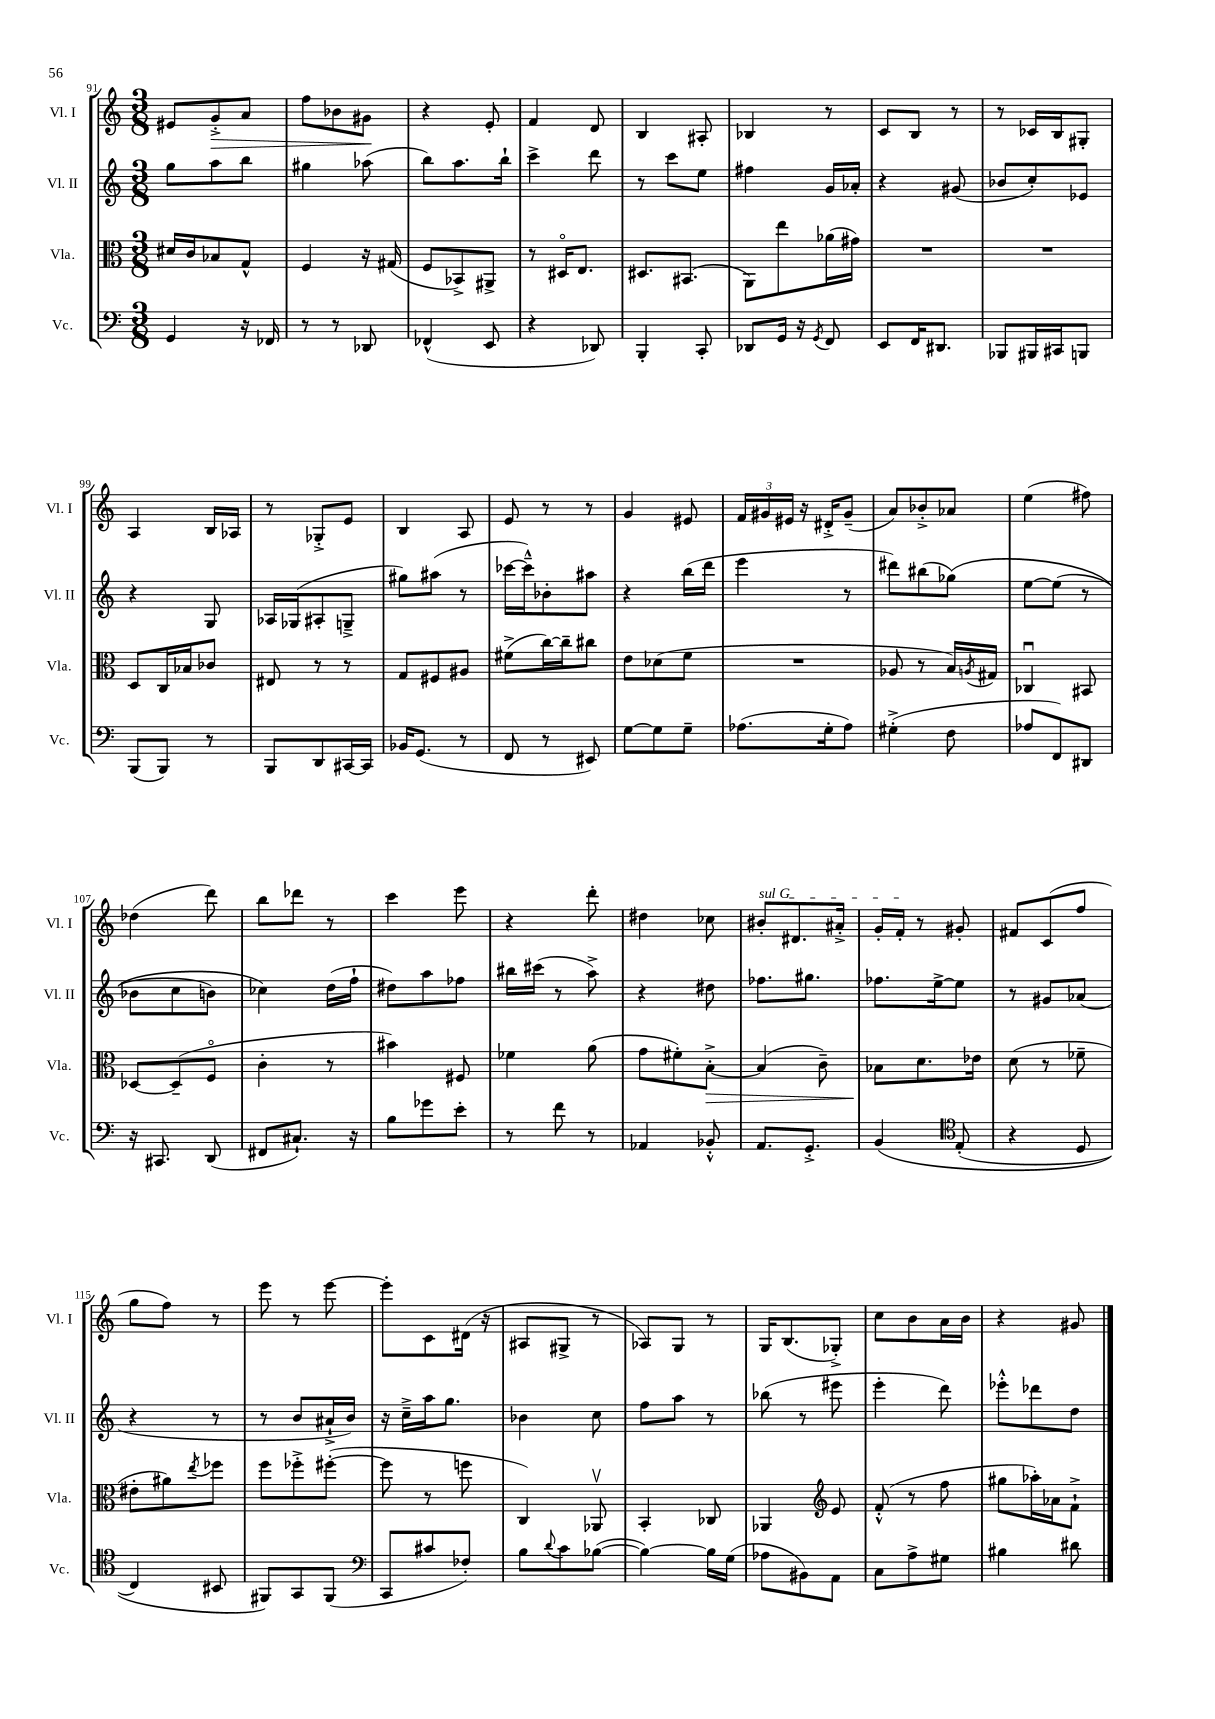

**kern	**kern	**kern	**kern
*staff4	*staff3	*staff2	*staff1
*clefF4	*clefC3	*clefG2	*clefG2
*k[]	*k[]	*k[]	*k[]
*M3/8	*M3/8	*M3/8	*M3/8
4GG	16d#	8gg	8e#
.	16c	.	.
.	8B-	8aa	8g'^
16r	8G^^	8bb	8a
16FF-	.	.	.
=	=	=	=
8r	4F	4gg#	8ff
8r	.	.	8b-
8DD-	16r	(8aa-	8g#
.	(16G#	.	.
=	=	=	=
(4FF-^^	8F	8bb)	4r
.	8BB-^)	8.aa	.
8EE	8AA#^	.	8e'
.	.	16bb`	.
=	=	=	=
4r	8r	4ccc^	4f
.	16D#o	.	.
.	8.E	.	.
8DD-)	.	8ddd	8d
=	=	=	=
4BBB'	8.D#	8r	4B
.	.	8ccc	.
.	(8.BB#	.	.
8CC'	.	8ee	8A#'
=	=	=	=
8DD-	8AA)	4ff#	4B-
16GG	8ee	.	.
16r	.	.	.
8qGG	.	.	.
8FF	(16a-	16g	8r
.	16g#)	16a-'	.
=	=	=	=
8EE	4.r	4r	8c
16FF	.	.	8B
8.DD#	.	.	.
.	.	(8g#	8r
=	=	=	=
8BBB-	4.r	8b-	8r
16BBB#	.	8cc')	16c-
16CC#	.	.	16B
8BBB	.	8e-	8G#'
=	=	=	=
(8BBB	8D	4r	4A
8BBB)	16C	.	.
.	16B-	.	.
8r	8c-	8G	16B
.	.	.	16A-
=	=	=	=
8BBB	8E#	16A-	8r
.	.	(16G-	.
8DD	8r	8A#'	8G-'^
[16CC#	8r	8G~^	8e
16CC#]	.	.	.
=	=	=	=
16BB-	8G	8gg#)	4B
(8.GG	.	.	.
.	8F#	(8aa#	.
8r	8A#	8r	8A
=	=	=	=
8FF	(8f#^	[16ccc-	8e
.	.	16ccc-~^^])	.
8r	[16cc)	8b-'	8r
.	16cc~]	.	.
8EE#)	8cc#	8aa#	8r
=	=	=	=
[8G	8e	4r	4g
8G]	(8d-	.	.
8G~	8f	(16bb	8e#
.	.	16ddd	.
=	=	=	=
(8.A-	4.r	4eee	24f
.	.	.	24g#
.	.	.	24e#
.	.	.	16r
16G'	.	.	16d#'^
8A-)	.	8r	(8g#~
=	=	=	=
(4G#'^	8A-	8ddd#)	8a)
.	8r	(8bb#	8b-'^
8F	16B)	&(8gg-)	8a-
.	8qA	.	.
.	16G#	.	.
=	=	=	=
8A-	4C-u	[8ee	(4ee
8FF)	.	(8ee]	.
8DD#	8BB#	8r	8ff#)
=	=	=	=
16r	[8D-	8b-	(4dd-
8.CC#	.	.	.
.	(8D-~]	8cc	.
(8DD	8Fo	8b)	8ddd)
=	=	=	=
8FF#	4c'	4cc-&)	8bb
8.C#`)	.	.	8ddd-
.	8r	(16dd	8r
16r	.	16ff`	.
=	=	=	=
8B	4b#)	8dd#)	4ccc
8g-	.	8aa	.
8e'	8F#	8ff-	8eee
=	=	=	=
8r	4f-	16bb#	4r
.	.	(16ccc#	.
8f	.	8r	.
8r	(8a	8aa^)	8ddd'
=	=	=	=
4AA-	8g	4r	4dd#
.	8f#')	.	.
8BB-'^^	[8B'^	8dd#	8cc-
=	=	=	=
8.AA	(4B]	8.ff-	8b#'
.	.	.	8.d#
8.GG'^	.	8.gg#	.
.	8c~)	.	.
.	.	.	16a#'^
=	=	=	=
&(4BB	8B-	8.ff-	16g'
.	.	.	16f'
.	8.d	.	8r
.	.	[16ee^	.
*clefC4	*	*	*
(8E'	.	8ee]	8g#'
.	16e-	.	.
=	=	=	=
4r	(8d	8r	8f#
.	8r	8g#	(8c
8D	8f-~	(8a-	8ff
=	=	=	=
4C)	8e#'	4r	8gg
.	8a#)	.	8ff)
.	8qee	.	.
8BB#	8ff-	8r	8r
=	=	=	=
8FF#&)	8ff	8r	8eee
8GG	8ff-'^	8b	8r
(8FF#	([8ff#'	16a#`^	[8eee
.	.	16b)	.
=	=	=	=
*clefF4	*	*	*
8CC	8ff#]	16r	8eee']
.	.	16cc~^	.
8c#	8r	16aa	8c
.	.	8.gg	.
8F-')	8ff	.	(16d#
.	.	.	16r
=	=	=	=
8B	4C)	4b-	8A#
8qqd	.	.	.
8c	.	.	8G#^
([8B-	8AA-v	8cc	8r
=	=	=	=
4B-_)	4BB'	8ff	8A-)
.	.	8aa	8G
16B-]	8C-	8r	8r
(16G	.	.	.
=	=	=	=
8A-	4AA-	(8bb-	16G
.	.	.	(8.B
8BB#)	.	8r	.
*	*clefG2	*	*
8AA	8e	8eee#	8G-'^)
=	=	=	=
8C	(8f'^^	4eee'	8cc
8A^	8r	.	8b
8G#	8ff	8ddd)	16a
.	.	.	16b
=	=	=	=
4B#	8gg#	8eee-'^^	4r
.	16aa-')	8ddd-	.
.	16a-	.	.
8d#	8f`^	8dd	8g#
==	==	==	==
*-	*-	*-	*-
